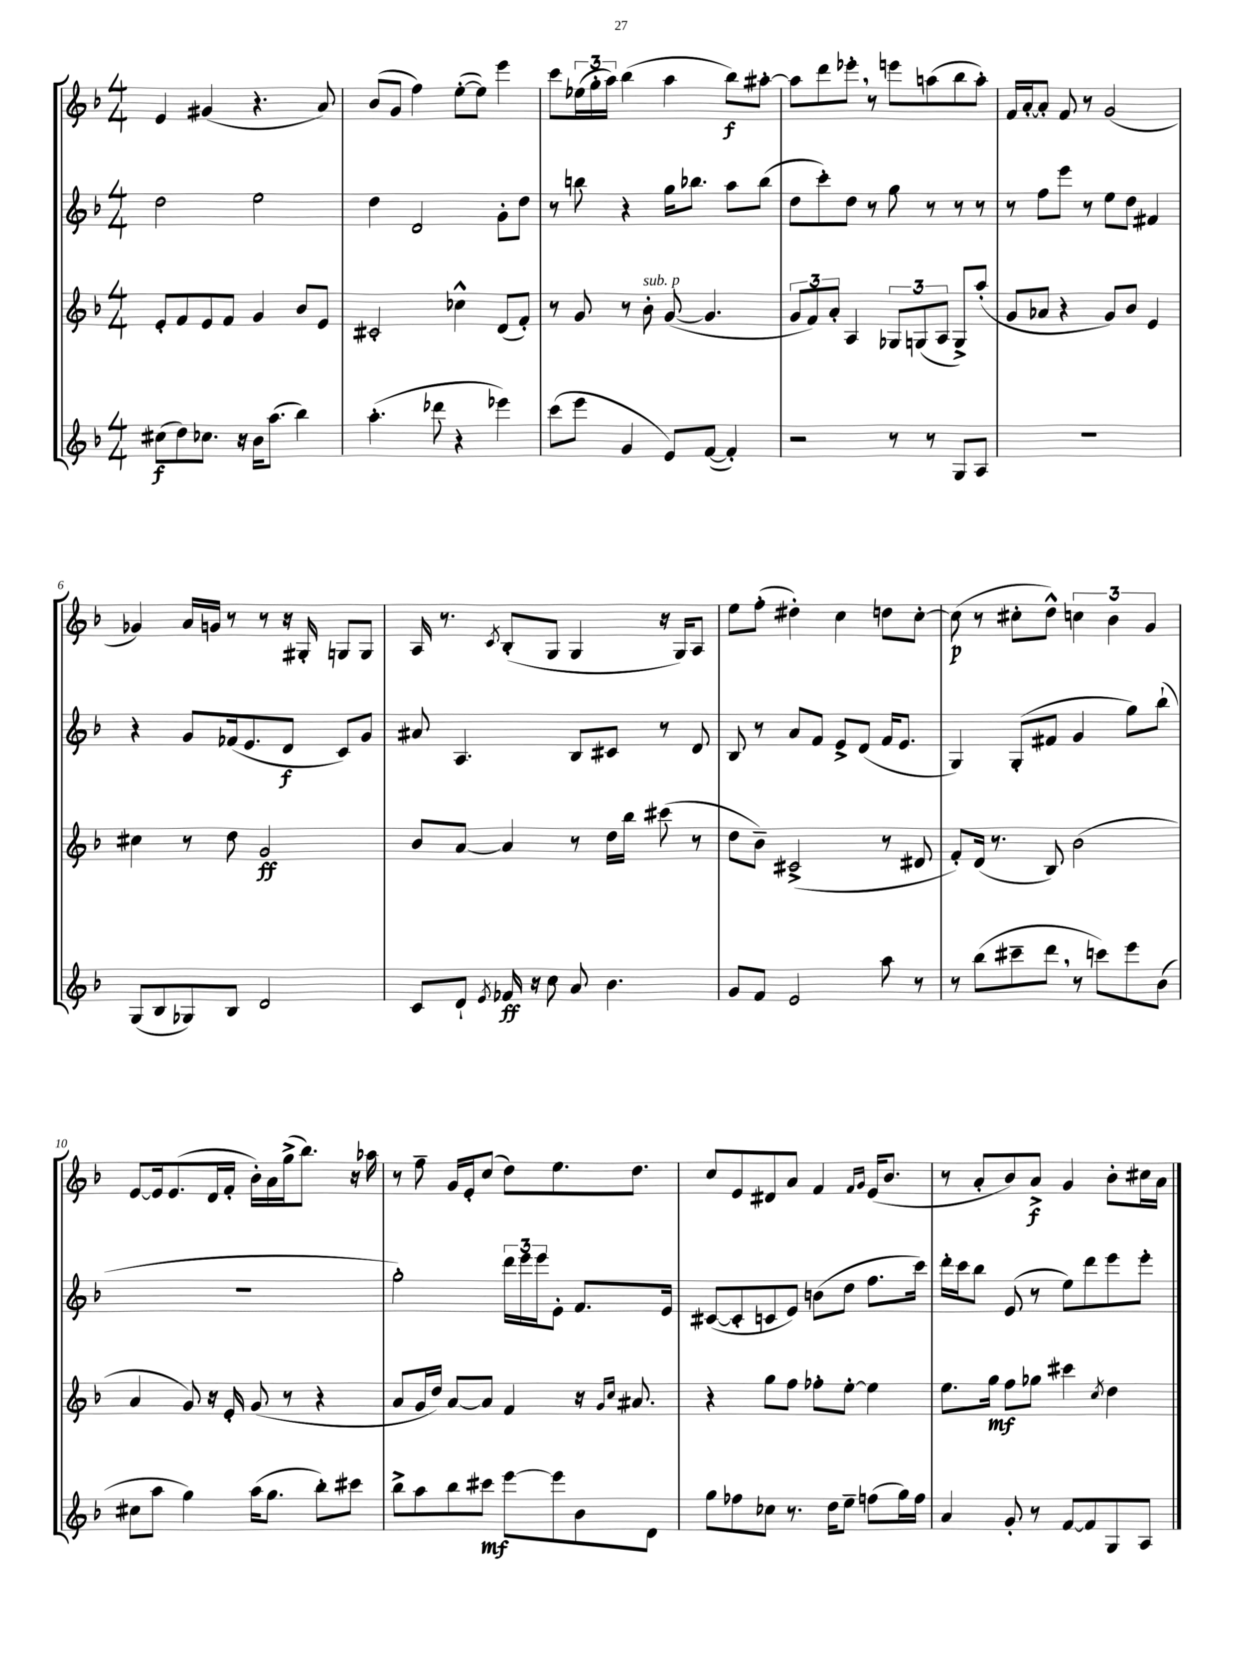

**kern	**dynam	**kern	**dynam	**kern	**dynam	**kern	**dynam
*part4	*part4	*part3	*part3	*part2	*part2	*part1	*part1
*staff4	*staff4	*staff3	*staff3	*staff2	*staff2	*staff1	*staff1
*clefG2	*	*clefG2	*	*clefG2	*	*clefG2	*
*k[b-]	*	*k[b-]	*	*k[b-]	*	*k[b-]	*
*M4/4	*	*M4/4	*	*M4/4	*	*M4/4	*
=1	=1	=1	=1	=1	=1	=1	=1
(8cc#X\L	f	8e'/L	.	2dd\	.	4e/	.
8dd\)	.	8f/	.	.	.	.	.
8.cc-X\J	.	8e/	.	.	.	(4g#X/	.
.	.	8f/J	.	.	.	.	.
16r	.	.	.	.	.	.	.
16b-\KL	.	4g/	.	2ee\	.	4.r	.
(8.aa\J	.	.	.	.	.	.	.
4bb-\)	.	8b-/L	.	.	.	.	.
.	.	8e/J	.	.	.	8a/)	.
=2	=2	=2	=2	=2	=2	=2	=2
(4.aa'\	.	2c#X'/	.	4dd\	.	(8b-/L	.
.	.	.	.	.	.	8g/J	.
.	.	.	.	2d/	.	4ff\)	.
8ddd-X\	.	.	.	.	.	.	.
4r	.	4cc-X^^\	.	.	.	([8ee'\L	.
.	.	.	.	.	.	8ee\J])	.
4eee-X\)	.	(8d/L	.	8g'\L	.	4eee\	.
.	.	8f'/J)	.	8dd\J	.	.	.
=3	=3	=3	=3	=3	=3	=3	=3
(8ccc\L	.	8r	.	8r	.	8ccc\L	.
8eee\J	.	8g/	.	8bbn\	.	(24ee-X\L	.
.	.	.	.	.	.	24gg'\	.
.	.	.	.	.	.	24aa\JJ)	.
4g/	.	8r	.	4r	.	(4bb-\	.
!	!	!LO:TX:a:i:t=sub. p	!	!	!	!	!
.	.	8b-'\	.	.	.	.	.
8e/L)	.	([8g/	.	16gg\KL	.	4aa\	.
.	.	.	.	8.bb-X\J	.	.	.
([8f/J	.	4.g/]	.	.	.	.	.
4f'/])	.	.	.	8aa\L	.	8bb-\L)	f
.	.	.	.	(8bb-\J	.	[8aa#X'\J	.
=4	=4	=4	=4	=4	=4	=4	=4
2r	.	12g/L	.	8dd\L	.	8aa#\L]	.
.	.	12f/)	.	.	.	.	.
.	.	.	.	8ccc'\)	.	8ddd\	.
.	.	12a'/J	.	.	.	.	.
.	.	4A/	.	8dd\J	.	8eee-X',\J	.
.	.	.	.	8r	.	8r	.
8r	.	12G-X/L	.	8gg\	.	8eeen\L	.
.	.	(12Gn/	.	.	.	.	.
8r	.	.	.	8r	.	(8aan\	.
.	.	12A/J	.	.	.	.	.
8G/L	.	8G^/L)	.	8r	.	8bb-\	.
8A/J	.	(8aa'/J	.	8r	.	8aa'\J)	.
=5	=5	=5	=5	=5	=5	=5	=5
1r	.	8g/L	.	8r	.	16f/LL	.
.	.	.	.	.	.	[16a'/J	.
.	.	8a-X/J	.	8ff\L	.	8a'/J]	.
.	.	4r	.	8eee\J	.	8f/	.
.	.	.	.	8r	.	8r	.
.	.	8g/L)	.	8ee\L	.	(2g/	.
.	.	8b-/J	.	8dd\J	.	.	.
.	.	4e/	.	4f#X/	.	.	.
!!LO:LB:g=z
=6	=6	=6	=6	=6	=6	=6	=6
(8G/L	.	4cc#X\	.	4r	.	4g-X/)	.
8B-/	.	.	.	.	.	.	.
8G-X/)	.	8r	.	8g/L	.	16a/LL	.
.	.	.	.	.	.	16gn/JJ	.
8B-/J	.	8dd\	.	(16f-X/k	.	8r	.
.	.	.	.	8.e/	.	.	.
2d/	.	2g/	ff	.	.	8r	.
.	.	.	.	8d/J	f	16r	.
.	.	.	.	.	.	16G#X'/	.
.	.	.	.	8c/L)	.	8Gn/L	.
.	.	.	.	8g/J	.	8G/J	.
=7	=7	=7	=7	=7	=7	=7	=7
8c/L	.	8b-/L	.	8a#X/	.	16A/	.
.	.	.	.	.	.	8.r	.
8d`/J	.	[8a/J	.	4.A/	.	.	.
8qe/	.	.	.	.	.	8qc/	.
16f-X/	ff	4a/]	.	.	.	(8B-'/L	.
16r	.	.	.	.	.	.	.
8cc\	.	.	.	.	.	8G/J	.
8a/	.	8r	.	8B-/L	.	4G/	.
4.b-\	.	16dd\LL	.	8c#X/J	.	.	.
.	.	16bb-\JJ	.	.	.	.	.
.	.	(8ccc#X\	.	8r	.	16r	.
.	.	.	.	.	.	16G/KL)	.
.	.	8r	.	8d/	.	8A/J	.
=8	=8	=8	=8	=8	=8	=8	=8
8g/L	.	8dd\L	.	8B-/	.	8ee\L	.
8f/J	.	8b-~\J)	.	8r	.	(8ff'\J	.
2e/	.	(2c#X^/	.	8a/L	.	4dd#X'\)	.
.	.	.	.	8f/J	.	.	.
.	.	.	.	8e^/L	.	4cc\	.
.	.	.	.	(8d/J	.	.	.
8aa\	.	8r	.	16f/KL	.	8ddn\L	.
.	.	.	.	8.e/J	.	.	.
8r	.	8d#X/	.	.	.	[8cc'\J	.
=9	=9	=9	=9	=9	=9	=9	=9
8r	.	8f'/L)	.	4G/)	.	(8cc\]	p
(8bb-\L	.	(16d/Jk	.	.	.	8r	.
.	.	8.r	.	.	.	.	.
8ccc#X~\	.	.	.	(8G'/L	.	8cc#X'\L	.
8ddd,\J	.	8B-/)	.	8f#X/J	.	8dd^^\J)	.
8r	.	(2b-\	.	4g/	.	6ccn\	.
8cccn\L)	.	.	.	.	.	.	.
.	.	.	.	.	.	6b-\	.
8eee\	.	.	.	8gg\L)	.	.	.
.	.	.	.	.	.	6g/	.
(8b-\J	.	.	.	(8bb-`\J	.	.	.
!!LO:LB:g=z
=10	=10	=10	=10	=10	=10	=10	=10
8cc#X\L	.	4a/	.	1r	.	[8e/L	.
8aa\J	.	.	.	.	.	16e/k]	.
.	.	.	.	.	.	(8.e/	.
4gg\)	.	8g/)	.	.	.	.	.
.	.	16r	.	.	.	16d/L	.
.	.	16e'/	.	.	.	16f'/JJ	.
(16aa\KL	.	(8g/	.	.	.	16b-'\LL)	.
8.gg\J	.	.	.	.	.	16a\	.
.	.	8r	.	.	.	(16gg^\J	.
.	.	.	.	.	.	8.bb-\J)	.
8bb-'\L)	.	4r	.	.	.	.	.
8ccc#X\J	.	.	.	.	.	16r	.
.	.	.	.	.	.	16aa-X\	.
=11	=11	=11	=11	=11	=11	=11	=11
8bb-^\L	.	8a/L	.	2gg'\)	.	8r	.
8aa\	.	16g/L	.	.	.	8ff~\	.
.	.	16dd/JJ)	.	.	.	.	.
8bb-\	.	[8a/L	.	.	.	16g/LL	.
.	.	.	.	.	.	16e'/J	.
8ccc#X\J	mf	8a/J]	.	.	.	(8cc/J	.
[8eee\L	.	4f/	.	24ddd\LL	.	8dd\L)	.
.	.	.	.	24eee\	.	.	.
.	.	.	.	24eee\J	.	.	.
8eee\]	.	.	.	8e'\J	.	8.ee\	.
8b-\	.	16r	.	8.f/L	.	.	.
.	.	16qqg/LL	.	.	.	.	.
.	.	16qqcc/JJ	.	.	.	.	.
.	.	8.a#X/	.	.	.	8.dd\J	.
8d\J	.	.	.	.	.	.	.
.	.	.	.	16e/Jk	.	.	.
=12	=12	=12	=12	=12	=12	=12	=12
8gg\L	.	4r	.	([8c#X/L	.	8cc/L	.
8ff-X\	.	.	.	8c#'/]	.	8e/	.
8cc-X\J	.	8gg\L	.	8cn/	.	8d#X/	.
8.r	.	8ff\J	.	8e/J)	.	8a/J	.
.	.	8ff-X'\L	.	(8bn\L	.	4f/	.
16dd\KL	.	.	.	.	.	.	.
8ee~\J	.	[8ee'\J	.	8dd\J	.	.	.
.	.	.	.	.	.	16qqf/LL	.
.	.	.	.	.	.	16qqg/JJ	.
(8ffn\L	.	4ee\]	.	8.ff\L	.	(16e/KL	.
.	.	.	.	.	.	8.b-/J	.
16gg\L)	.	.	.	.	.	.	.
16ff\JJ	.	.	.	16ccc\Jk)	.	.	.
=13	=13	=13	=13	=13	=13	=13	=13
4a/	.	8.ee\L	.	16ddd'\LL	.	8r	.
.	.	.	.	16ccc\J	.	.	.
.	.	.	.	8bb-\J	.	8a'/L	.
.	.	16gg\Jk	mf	.	.	.	.
8g'/	.	8ff\L	.	(8e/	.	8b-/)	.
8r	.	8gg-X\J	.	8r	.	8a^/J	f
[8f/L	.	4ccc#X\	.	8ee\L)	.	4g/	.
8f/]	.	.	.	8ddd\	.	.	.
.	.	8qcc/	.	.	.	.	.
8G/	.	4dd\	.	8eee\	.	8b-'\L	.
8A/J	.	.	.	8eee'\J	.	16cc#X\L	.
.	.	.	.	.	.	16a\JJ	.
==	==	==	==	==	==	==	==
*-	*-	*-	*-	*-	*-	*-	*-
